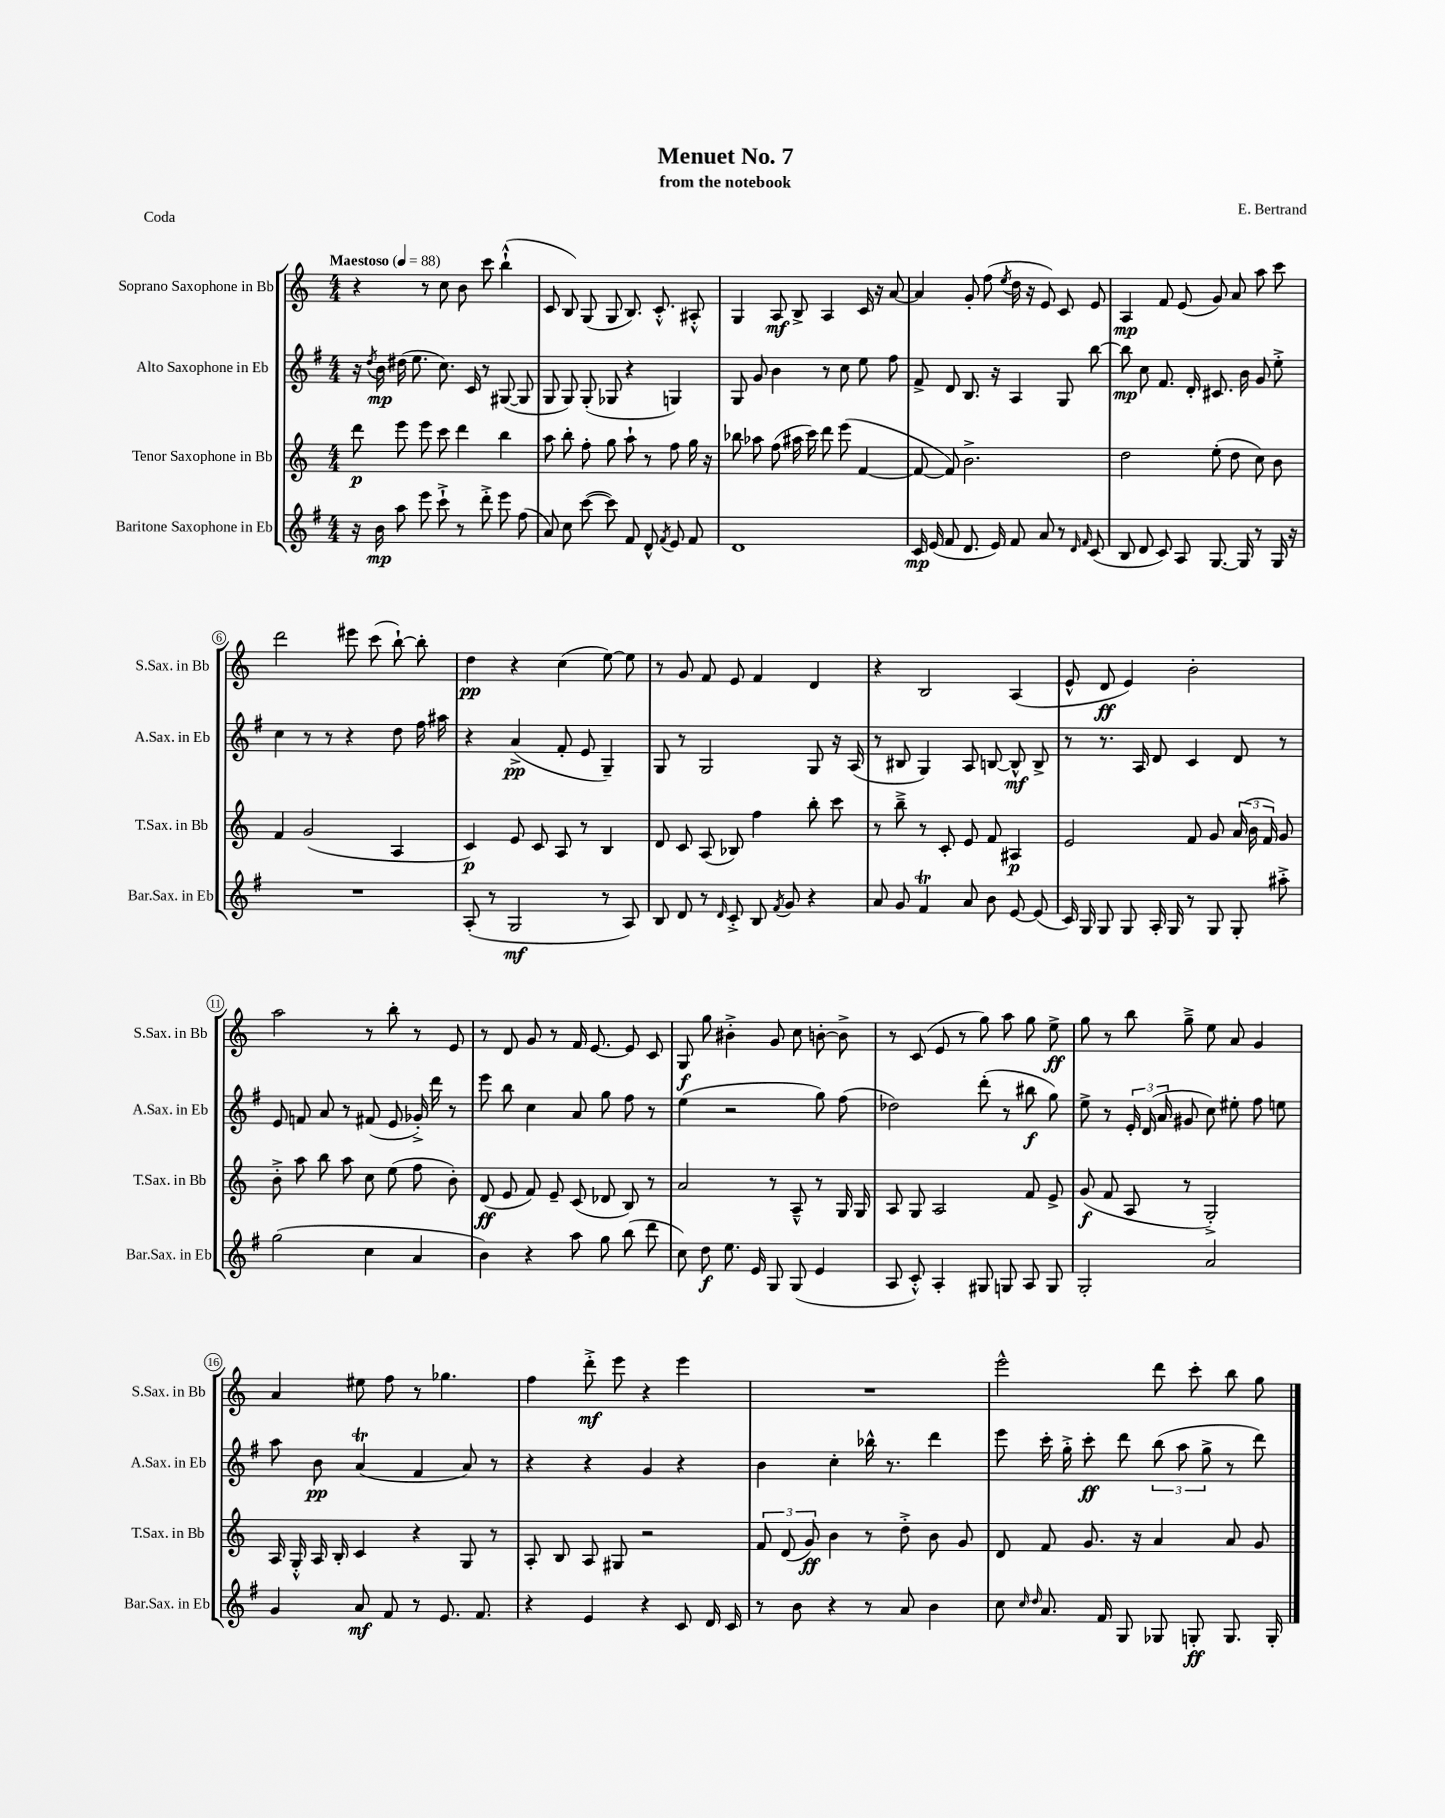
\header { title = "Menuet No. 7" composer = "E. Bertrand" subtitle = "from the notebook" piece = "Coda" }
<<
\new StaffGroup <<
\new Staff = "s0" \with { instrumentName = "Soprano Saxophone in Bb" shortInstrumentName = "S.Sax. in Bb" } {
    \clef treble \key c \major \numericTimeSignature \time 4/4 \tempo "Maestoso" 4 = 88
    \autoBeamOff r4 r8 c''8 b'8 c'''8 b''4-!-^( |
    c'8 b8) g8( g8 b8.) c'8.-.-^ ais8-.-^ |
    g4 a8\mf b8-> a4 c'16 r16 a'8~ |
    a'4 g'8-. f''8( \acciaccatura { e''8 } d''16 r16 e'8) c'8 e'8 |
    a4\mp f'8 e'8( g'8) a'8 a''8 c'''8 |
    d'''2 eis'''8 c'''8( b''8~-!) b''8-. |
    d''4\pp r4 c''4( e''8~) e''8 |
    r8 g'8 f'8 e'8 f'4 d'4 |
    r4 b2 a4( |
    e'8-^ d'8\ff e'4) b'2-. |
    a''2 r8 b''8-. r8 e'8 |
    r8 d'8 g'8 r8 f'16 e'8.~ e'8 c'8 |
    g8\f g''8 bis'4-.-> g'8 c''8 b'8~-. b'8-> |
    r8 c'8( e'8 r8 g''8) a''8 g''8 e''8->\ff |
    g''8 r8 b''8 g''8---> e''8 a'8 g'4 |
    a'4 eis''8 f''8 r8 ges''4. |
    f''4 d'''8-.->\mf e'''8 r4 e'''4 |
    R1 |
    e'''2-^ d'''8 c'''8-. b''8 g''8 \bar "|." |
}
\new Staff = "s1" \with { instrumentName = "Alto Saxophone in Eb" shortInstrumentName = "A.Sax. in Eb" } {
    \clef treble \key g \major \numericTimeSignature \time 4/4
    \autoBeamOff r16 \acciaccatura { d''8 } b'16\mp dis''16( e''8. c''8.) c'16 r8 gis8~( gis8 |
    g8 g8) g8-.( ges8 r4 g4) |
    g8 g'8 b'4 r8 c''8 e''8 fis''8 |
    fis'8-> d'8 b8. r16 a4 g8 b''8~ |
    b''8\mp c''8 fis'8. d'16-. cis'8. b'16 g'8 e''8-.-> |
    c''4 r8 r8 r4 d''8 fis''16 ais''16 |
    r4 a'4->\pp( fis'8-. e'8 g4--) |
    g8 r8 g2 g8 r16 a16( |
    r8 bis8 g4) a8 b8~ b8-^\mf b8-> |
    r8 r8. a16 d'8 c'4 d'8 r8 |
    e'8 f'8 a'8 r8 fis'8( e'8 ges'16-.->) d'''16 r8 |
    e'''8 b''8 c''4 a'8 g''8 fis''8 r8 |
    e''4( r2 g''8) fis''8( |
    des''2) d'''8-.( r8 bis''8\f g''8) |
    e''8-> r8 \tuplet 3/2 { e'16-. d'16( a'16 } gis'8 c''8) eis''8-. fis''8 e''8 |
    a''8 b'8\pp a'4\trill( fis'4 a'8) r8 |
    r4 r4 g'4 r4 |
    b'4 c''4-. bes''16-^ r8. d'''4 |
    e'''8 c'''16-. g''16-.-> c'''8-.\ff d'''8 \tuplet 3/2 { b''8( a''8 g''8-> } r8 d'''8) \bar "|." |
}
\new Staff = "s2" \with { instrumentName = "Tenor Saxophone in Bb" shortInstrumentName = "T.Sax. in Bb" } {
    \clef treble \key c \major \numericTimeSignature \time 4/4
    \autoBeamOff d'''8\p e'''8 e'''8 c'''8 d'''4 b''4 |
    a''8 b''8-. f''8-. g''8 a''8-! r8 f''8 g''16 r16 |
    bes''8 aes''8 f''8( ais''16 c'''16) d'''8 e'''8( f'4~ |
    f'8~ f'8) b'2.-> |
    d''2 e''8-.( d''8 c''8) b'8 |
    f'4 g'2( a4 |
    c'4\p) e'8 c'8 a8 r8 b4 |
    d'8 c'8 a8( bes8) f''4 b''8-. c'''8 |
    r8 b''8---> r8 c'8-. e'8 f'8 ais4\p |
    e'2 f'8 g'8 \tuplet 3/2 { a'16( b'16 f'16) } g'8 |
    b'8-.-> a''8 b''8 a''8 c''8 e''8( f''8 b'8-.) |
    d'8\ff( e'8 f'8) e'8-- c'8( des'8 b8) r8 |
    a'2 r8 a8---^ r8 g16 g16 |
    a8 g8 a2 f'8 e'8-> |
    g'8\f( f'8 a8 r8 g2-.->) |
    a16 g16-.-^ a16 b16-. c'4 r4 g8 r8 |
    a8-. b8 a8 gis8 r2 |
    \tuplet 3/2 { f'8 d'8( g'8\ff) } b'4 r8 d''8-.-> b'8 g'8 |
    d'8 f'8 g'8. r16 a'4 a'8 g'8 \bar "|." |
}
\new Staff = "s3" \with { instrumentName = "Baritone Saxophone in Eb" shortInstrumentName = "Bar.Sax. in Eb" } {
    \clef treble \key g \major \numericTimeSignature \time 4/4
    \autoBeamOff r16 b'16\mp a''8 e'''8 c'''8-!-> r8 d'''8-.-> e'''8 fis''8( |
    a'8) c''8 c'''8~( c'''8) fis'8 d'8-^ \acciaccatura { fis'8 } e'8 fis'8 |
    d'1 |
    c'16\mp e'16( fis'8 d'8. e'16) fis'8 a'8 r8 \grace { d'16 fis'16 } c'8( |
    b8 d'8 c'8) a8 g8.~ g16 r8 g16 r16 |
    R1 |
    a8-.( r8 g2\mf r8 a8) |
    b8 d'8 r8 \grace { d'16 } c'8-.-> b8 \acciaccatura { fis'8 } g'8 r4 |
    a'8 g'8 fis'4\trill a'8 b'8 e'8~ e'8( |
    c'16) g16 g8 g8 a16-. g16 r8 g8 g8-. ais''8-.-> |
    g''2( c''4 a'4 |
    b'4) r4 a''8 g''8 b''8( d'''8 |
    c''8) d''8\f e''8. e'16 g8 g8( e'4 |
    a8 c'8-.-^) a4-. gis8 g8 a8 g8 |
    g2-. a'2 |
    g'4 a'8\mf fis'8 r8 e'8. fis'8. |
    r4 e'4 r4 c'8 d'16 c'16 |
    r8 b'8 r4 r8 a'8 b'4 |
    c''8 \grace { c''16 d''16 } a'8. fis'16 g8 ges8 g8-.\ff g8. g16-. \bar "|." |
}
>>
>>
\layout { \context { \Score \override BarNumber.stencil = #(make-stencil-circler 0.1 0.3 ly:text-interface::print) } }
